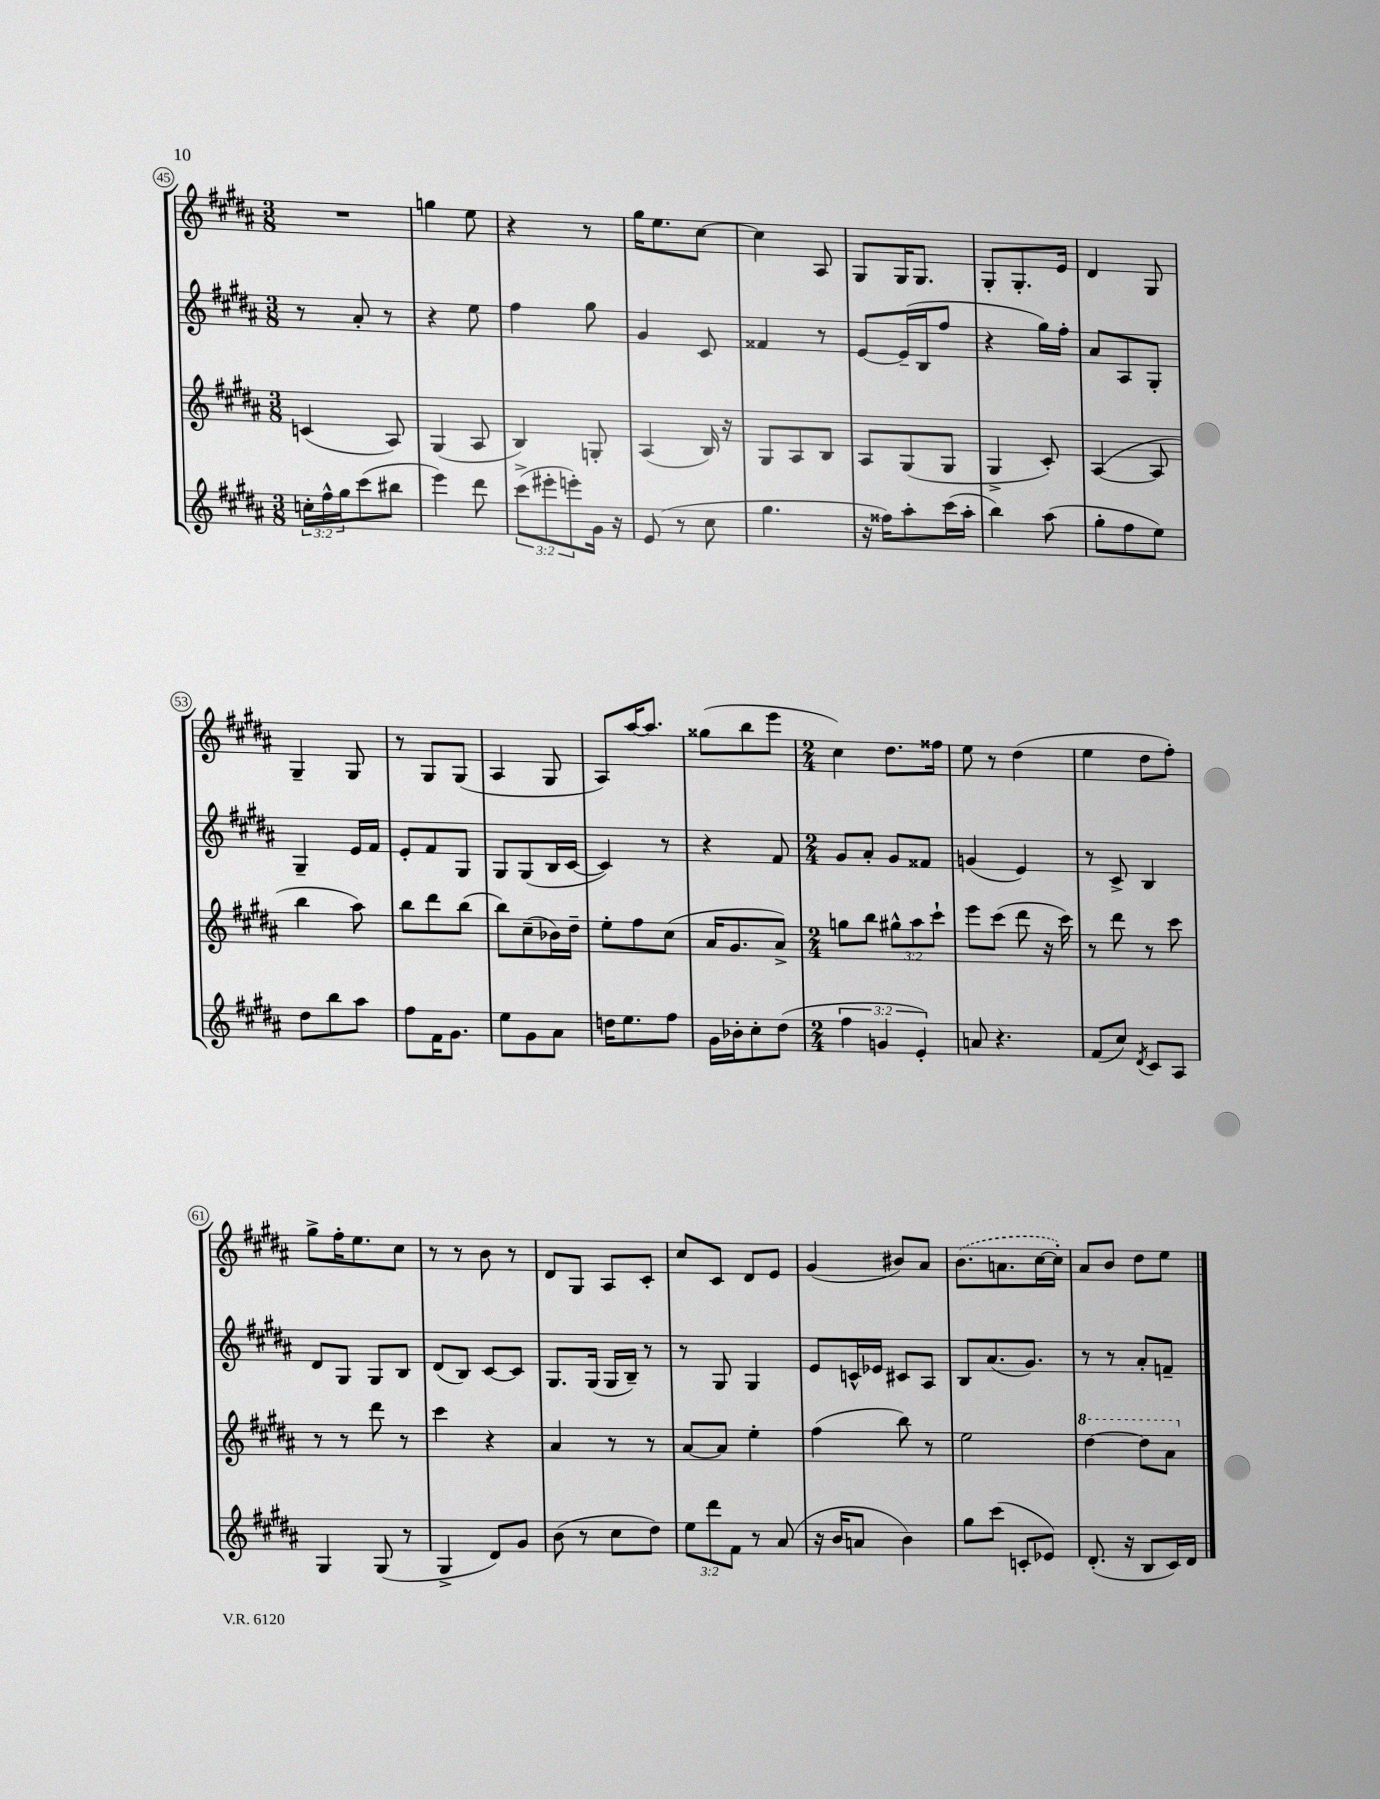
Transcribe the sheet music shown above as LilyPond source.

<<
\new StaffGroup <<
\new Staff = "s0" {
    \clef treble \key b \major \numericTimeSignature \time 3/8
    R4. |
    g''4 e''8 |
    r4 r8 |
    gis''16 e''8. cis''8~ |
    cis''4 ais8 |
    gis8 gis16 gis8. |
    gis8-. gis8.-. e'16 |
    dis'4 gis8 |
    gis4-- gis8 |
    r8 gis8 gis8( |
    ais4 gis8 |
    ais8) ais''16~ ais''8. |
    gisis''8( b''8 e'''8 |
    \numericTimeSignature \time 2/4 cis''4) dis''8. fisis''16 |
    e''8 r8 dis''4( |
    e''4 dis''8 fis''8-.) |
    gis''8-> fis''16-. e''8. cis''8 |
    r8 r8 b'8 r8 |
    dis'8 gis8 ais8 cis'8-. |
    cis''8 cis'8 dis'8 e'8 |
    gis'4( bis'8) ais'8 |
    \once \slurDashed b'8.( a'8. cis''16~ cis''16-.) |
    ais'8 b'8 dis''8 e''8 \bar "|." |
}
\new Staff = "s1" {
    \clef treble \key b \major \numericTimeSignature \time 3/8
    r8 ais'8-. r8 |
    r4 e''8 |
    fis''4 gis''8 |
    gis'4 cis'8 |
    fisis'4 r8 |
    e'8~ e'16--( b16 fis''8 |
    r4 gis''16) fis''16-. |
    ais'8 ais8 gis8-. |
    gis4-- e'16 fis'16 |
    e'8-. fis'8 gis8 |
    gis8 gis8( b16 cis'16~ |
    cis'4) r8 |
    r4 fis'8 |
    \numericTimeSignature \time 2/4 gis'8 ais'8-. gis'8 fisis'8 |
    g'4( e'4) |
    r8 cis'8-> b4 |
    dis'8 gis8 gis8 b8 |
    dis'8( b8) cis'8~ cis'8 |
    gis8. gis16( gis16 b16--) r8 |
    r8 gis8 gis4 |
    e'8 c'16-^ ees'16 cis'8 ais8 |
    b8 ais'8.( gis'8.) |
    r8 r8 ais'8-. f'8-- \bar "|." |
}
\new Staff = "s2" {
    \clef treble \key b \major \numericTimeSignature \time 3/8 \override Staff.TupletNumber.text = #tuplet-number::calc-fraction-text
    c'4( ais8) |
    gis4( ais8 |
    b4) g8-. |
    ais4( b16) r16 |
    gis8 ais8 b8 |
    ais8 gis8( gis8 |
    gis4-> cis'8-.) |
    ais4~( ais8 |
    b''4 ais''8) |
    b''8 dis'''8 b''8( |
    b''8) cis''8--( bes'16) dis''16-- |
    e''8-. fis''8 cis''8( |
    ais'16 gis'8. ais'8->) |
    \numericTimeSignature \time 2/4 g''8 b''8 \tuplet 3/2 { gis''8-^ ais''8 cis'''8-! } |
    e'''8 cis'''8( dis'''8 r16 cis'''16) |
    r8 dis'''8 r8 cis'''8 |
    r8 r8 dis'''8 r8 |
    cis'''4 r4 |
    ais'4 r8 r8 |
    ais'8~ ais'8 e''4-. |
    fis''4( b''8) r8 |
    e''2 |
    \ottava #1 dis'''4~ dis'''8 ais''8 \ottava #0 \bar "|." |
}
\new Staff = "s3" {
    \clef treble \key b \major \numericTimeSignature \time 3/8 \override Staff.TupletNumber.text = #tuplet-number::calc-fraction-text
    \tuplet 3/2 { c''16-. fis''16-^ gis''16 } cis'''8( bis''8 |
    e'''4) dis'''8 |
    \tuplet 3/2 { cis'''8->( eis'''8-. e'''8-.) } gis'16 r16 |
    e'8( r8 cis''8 |
    gis''4. |
    r16 fisis''16) ais''8-. cis'''16( ais''16-. |
    b''4) ais''8( |
    gis''8-. fis''8 e''8) |
    dis''8 b''8 ais''8 |
    fis''8 fis'16 gis'8. |
    e''8 gis'8 ais'8 |
    d''16 e''8. fis''8 |
    gis'16 bes'16-. cis''8-. dis''8( |
    \numericTimeSignature \time 2/4 \tuplet 3/2 { fis''4 g'4 e'4-.) } |
    a'8 r4. |
    fis'8( cis''8) \acciaccatura { dis'8 } cis'8 ais8 |
    gis4 gis8( r8 |
    gis4-> dis'8) gis'8 |
    b'8( r8 cis''8 dis''8) |
    \tuplet 3/2 { e''8 dis'''8 fis'8 } r8 ais'8( |
    r16 b'16 a'8 b'4) |
    gis''8 cis'''8( c'8-. ees'8) |
    dis'8.-.( r16 b8 cis'16) dis'16 \bar "|." |
}
>>
>>
\layout { \context { \Score currentBarNumber = #45 \override BarNumber.stencil = #(make-stencil-circler 0.1 0.3 ly:text-interface::print) } }
